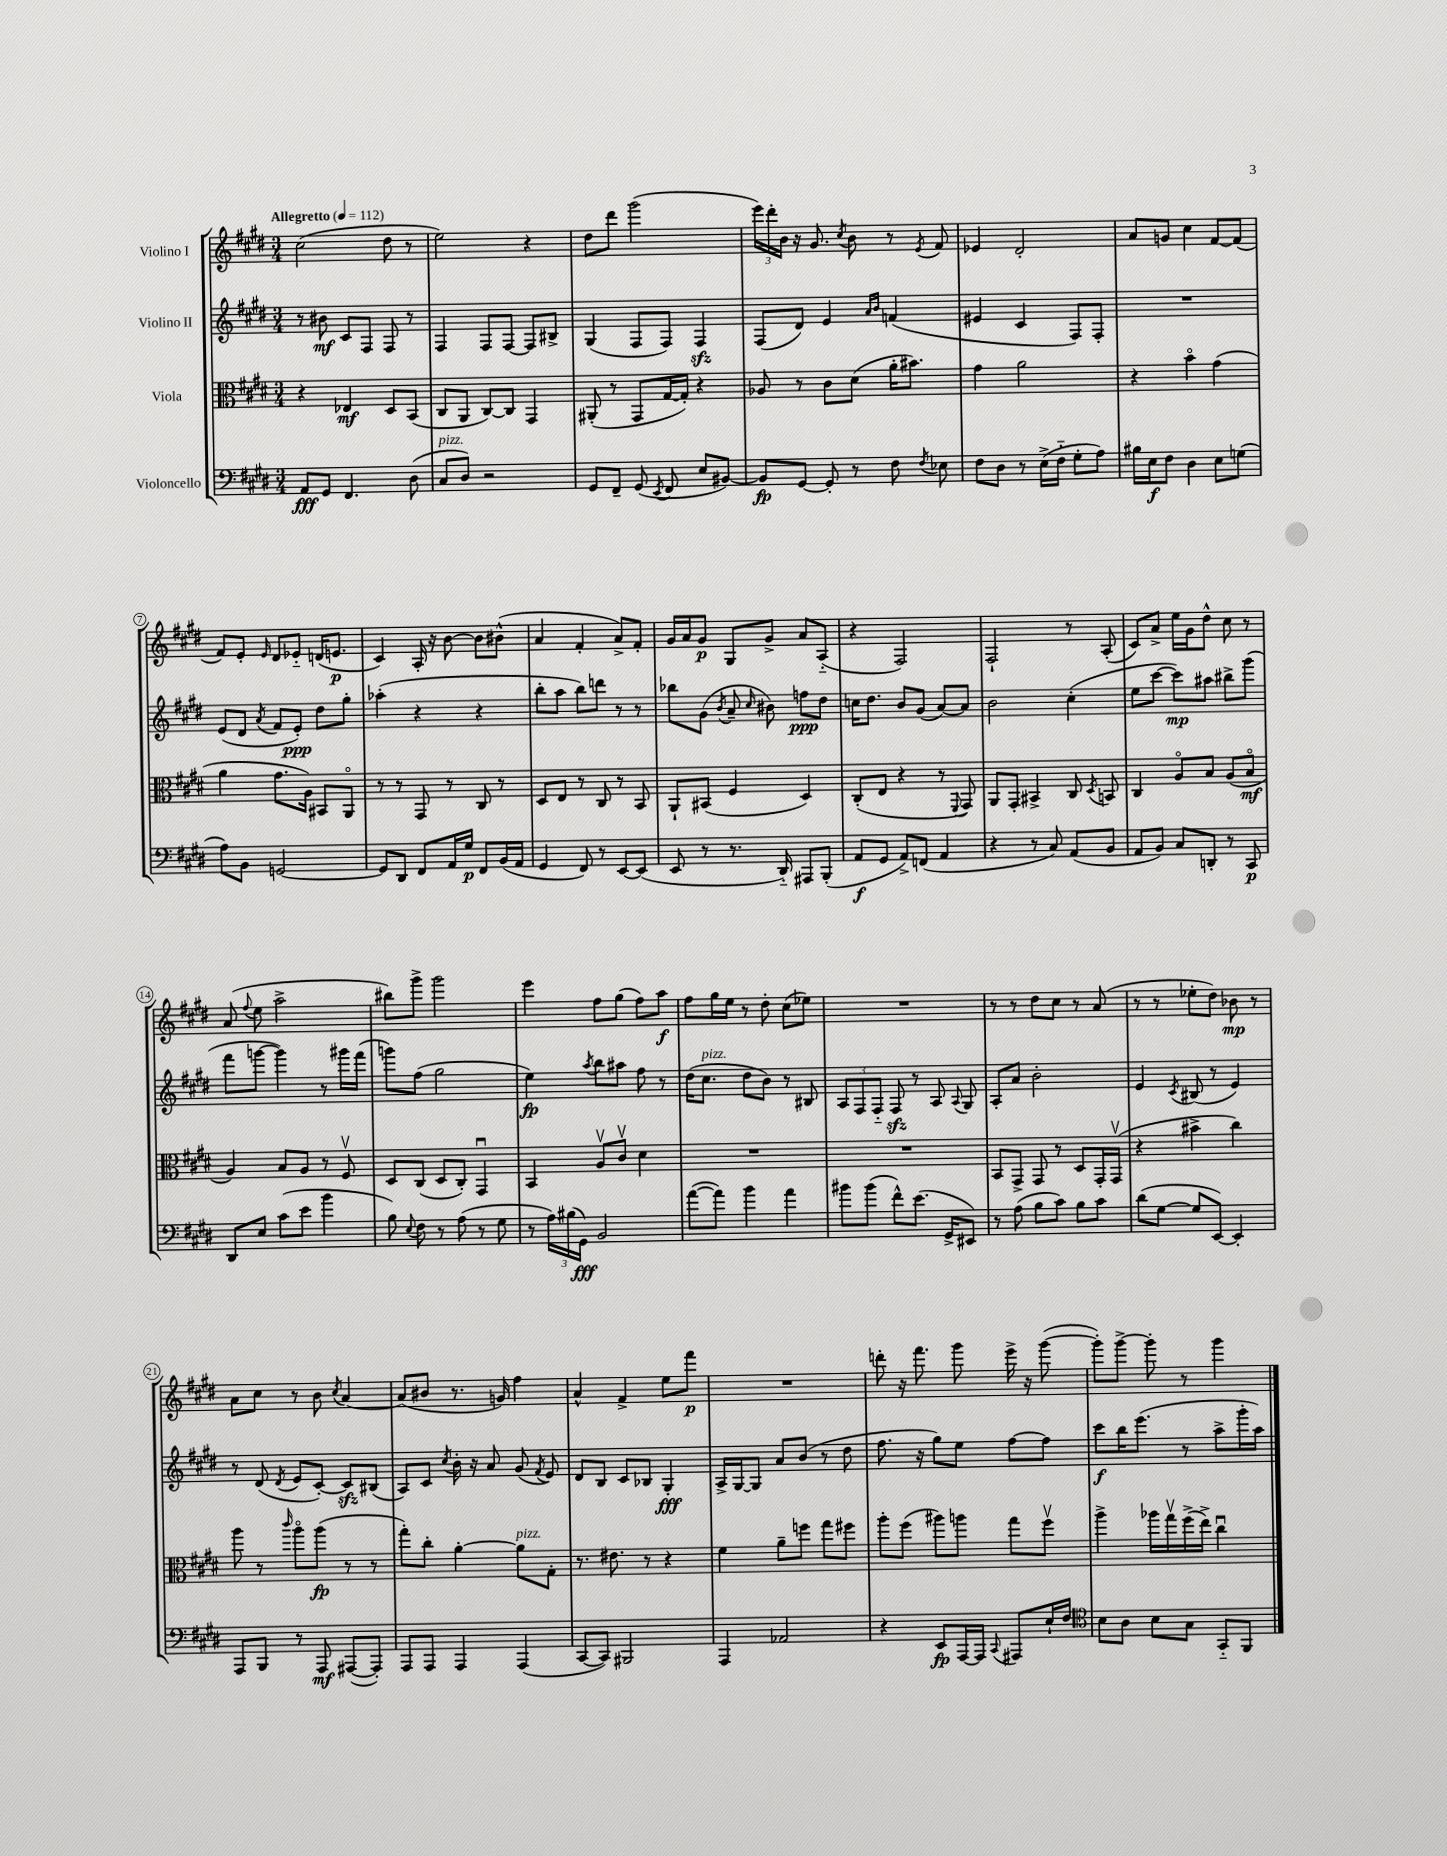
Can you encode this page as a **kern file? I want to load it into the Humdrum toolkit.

**kern	**kern	**kern	**kern
*staff4	*staff3	*staff2	*staff1
*clefF4	*clefC3	*clefG2	*clefG2
*k[f#c#g#d#]	*k[f#c#g#d#]	*k[f#c#g#d#]	*k[f#c#g#d#]
*M3/4	*M3/4	*M3/4	*M3/4
*MM112	*MM112	*MM112	*MM112
8AA/L	4r	8r	(2cc#\
8GG#/J	.	8b#\	.
4.FF#/	4E-/	8c#/L	.
.	.	8F#/J	.
.	8D#/L	8F#/	8dd#\
(8D#\	(8BB/J	8r	8r
=	=	=	=
8C#/L	8C#/L	4F#/	2ee\)
8D#/J)	8AA/J	.	.
2r	[8C#/L)	8F#/L	.
.	8C#/]J	[8F#/J	.
.	4GG#/	8F#/]L	4r
.	.	8B#^/J	.
=	=	=	=
8GG#/L	(8AA#'/	(4G#/	8dd#\L
8FF#~/J	8r	.	8ddd#\J
(8GG#/	8GG#/L	8F#/L	(2ggg#\
8qEE/	.	.	.
8FF#/	[16G#/L	8F#/J)	.
.	16G#'/]JJ)	.	.
8E/L	4r	4F#/	.
[8BB#/J)	.	.	.
=	=	=	=
8BB#/]L	8A-/	(8F#/L	24eee\LL)
.	.	.	24ddd#'\
.	.	.	24b\JJ
[8GG#/J	8r	8d#/J)	16r
.	.	.	8.g#/
8GG#'/]	8c#\L	4e/	.
.	.	.	8qcc#/
8r	(8d#\J	.	8b\
.	.	16qqa/LL	.
.	.	16qqb/JJ	.
8F#\	16a'\LK	(4f/	8r
.	8.b#\J)	.	.
8qF#/	.	.	8qe/
8E-\	.	.	8f#/
=	=	=	=
8F#\L	4g#\	4e#/	4e-/
8D#\J	.	.	.
8r	2a\	4c#/	2d#'/
(16E^\LL	.	.	.
16F#'~\JJ	.	.	.
8G#'\L	.	8F#/L)	.
8A\J)	.	8F#'/J	.
=	=	=	=
16B#\LL	4r	2.r	8a/L
16E\J	.	.	.
8F#\J	.	.	8g/J
4D#\	4bo\	.	4cc#\
8E\L	(4g#\	.	[8f#/L
(8G\J	.	.	(8f#/]J
=	=	=	=
8A\L)	4a\	(8e/L	8f#/L)
8BB\J	.	8d#/J	8e'/J
.	.	8qa/	16qqe/
[2GG/	8.g#\L	8f#/L	8d#/L
.	.	8e'/J)	8e-'~/J
.	16A\Jk)	.	.
.	8BB#/L	8dd#\L	(16d/LK
.	.	.	8.e/J
.	8AAo/J	8gg#'\J	.
=	=	=	=
8GG/]L	8r	(4aa-'\	4c#/)
8DD#/J	8r	.	.
8FF#/L	8GG#/	4r	16A'/
.	.	.	16r
16AA/L	8r	.	[8b\
16G#/JJ	.	.	.
8FF#/L	8C#/	4r	8b\]L
(16BB/L	8r	.	(8b#^^\J
16AA/JJ	.	.	.
=	=	=	=
4GG#/	8D#/L	8bb'\L	4a/
.	8E/J	8aa\J	.
8FF#/)	8r	8bb\L)	4f#'/
8r	8C#/	8ddd\J	.
[8EE/L	8r	8r	8a^/L)
(8EE/]J	8BB/	8r	8f#'/J
=	=	=	=
8EE/	8AA`/L	8bb-\L	16g#/LL
.	.	.	16a/J
8r	(8BB#/J	(8g#\J	8g#/J
.	.	8qb/	.
8.r	4F#/	8a~/	8G#/L
.	.	16qqcc#/	.
.	.	8b#\)	8g#^/J
16DD#'~/)	.	.	.
8AAA#/L	4D#/)	8ff\L	8a/L
(8BBB'/J	.	8dd#\J	(8A'~/J
=	=	=	=
8AA/L	(8C#'/L	16cc\LK	4r
.	.	8.dd#\J	.
8GG#/J	8E/J	.	.
8AA^/L)	4r	8b/L	2F#/)
(8FF/J	.	(8g#/J	.
4AA/	8r	[8a/L)	.
.	8qqFF#/	.	.
.	8GG#/)	8a/]J	.
=	=	=	=
4r	8AA/L	2b\	2F#`/
.	8GG#'/J	.	.
8r	4BB#^/	.	.
8C#/)	.	.	.
(8AA/L	8C#/	(4cc#'\	8r
.	8qD#/	.	.
8BB/J	8BB/	.	(8A'/
=	=	=	=
8AA/L	4C#/	8ee\L	8c#/L)
8BB/J)	.	[8ccc#\J	8a^/J
8C#/L	8Ao/L	8ccc#\]L)	16ee\LL
.	.	.	16g#\J
8DD'/J	8B/J	8aa#\J	8dd#^^\J
8r	(8A/L	8bb#^\L	8cc#\
8CC#/	8Bo/J	(8ggg#\J	8r
=	=	=	=
8DD#/L	4A/)	8fff#\L	(8a/
.	.	.	8qqff#/
8E/J	.	[8ggg\J	8ee\
(8c#\L	8B/L	4ggg\])	2aa^\
8e\J	8A/J	.	.
4b\	8r	8r	.
.	8F#v/	16ggg#\LL	.
.	.	(16fff#\JJ	.
=	=	=	=
8B\)	8D#/L	8ggg\L)	8bb#\L)
8qqE/	.	.	.
8F#\	(8C#/J	(8ff#\J	8ggg#^\J
8r	8D#/L	2gg#\	2ggg#\
(8A\	8C#'/J)	.	.
8r	4GG#u/	.	.
8G#\	.	.	.
=	=	=	=
8r	4BB/	4ee\)	4eee\
24A\LL)	.	.	.
(24B#\	.	.	.
24GG#\JJ)	.	.	.
.	.	8qaa/	.
2BB/	8Av/L	8bb\L	8ff#\L
.	8c#v/J	8aa#\J	(8gg#\J
.	4d#\	8ff#\	8ff#\L)
.	.	8r	8aa\J
=	=	=	=
([8a\L	2.r	(16dd#\LK	8ff#\L
.	.	8.cc#\J	.
8a\]J)	.	.	16gg#\L
.	.	.	16ee\JJ
4b\	.	8dd#\L	8r
.	.	8b\J)	8dd#'\
4a\	.	8r	(8cc#\L
.	.	8B#/	8ee-\J)
=	=	=	=
8b#\L	2.r	12A/L	2.r
.	.	12F#/	.
(8b#\J	.	.	.
.	.	12F#'~/J	.
8f#^^\L)	.	8F#/	.
(8.e\J	.	8r	.
.	.	8A/	.
16GG#^/LK	.	.	.
.	.	8qqA/	.
8EE#/J)	.	8G#/	.
=	=	=	=
8r	8BB/L	8A'/L	8r
(8A\	8GG#^/J	8a/J	8r
8B\L	8GG#/	2b'\	8dd#\L
8c#\J)	8r	.	8cc#\J
8B\L	8D#/L	.	8r
8c#\J	16GG#'/L	.	(8a/
.	(16GG#v/JJ	.	.
=	=	=	=
(8d#\L	4r	4e/	8r
[8G#\J	.	.	8r
.	.	8qc#/	.
8G#/]L	4b#^\	(8B#/	8ee-'\L
[8EE/J)	.	8r	8dd#\J)
4EE'/]	4cc#\)	4e/)	8b-\
.	.	.	8r
=	=	=	=
8AAA/L	8aa\	8r	8a\L
8BBB/J	8r	(8d#/	8cc#\J
.	16qqccc#/	8qd#/	.
8r	8aao\L	8e/L	8r
8AAA/	(8aa\J	[8c#'/J)	8b\
.	.	.	8qcc#/
([8AAA#/L	8r	8c#/]L	[4a/
8AAA#'/]J)	8r	(8B#/J	.
=	=	=	=
8AAA/L	8gg#'\L)	8A/L)	(8a/]L
8AAA/J	8cc#'\J	8c#/J	8b#/J
.	.	8qcc#/	.
4AAA/	[4a'\	16b'\	8.r
.	.	16r	.
.	.	8a/	.
.	.	.	16g/)
(4AAA/	8a\]L	(8g#/	4ff#\
.	.	8qf#/	.
.	8G#'\J	8e/)	.
=	=	=	=
[8CC#/L	8.r	8d#/L	4a^^/
8CC#/]J)	.	8B/J	.
.	8.e#\	.	.
2BBB#/	.	8c#/L	4f#^/
.	8r	8B-/J	.
.	4r	4G#'/	8ee\L
.	.	.	8fff#\J
=	=	=	=
4AAA/	4f#\	16A^/LL	2.r
.	.	[16G#/J	.
.	.	8G#/]J	.
2AA-/	8a~\L	8a/L	.
.	8ff\J	(8b/J	.
.	8gg#\L	8r	.
.	8ff#\J	8dd#\	.
=	=	=	=
4r	8aa'\L	8.ff#\	8ddd'\
.	(8ff#\J	.	16r
.	.	16r	8.fff#\
8EE/L	8aa#\L)	8gg#\L)	.
[16AAA/L	8aa\J	8ee\J	8ggg#\
16AAA/]JJ	.	.	.
8qqCC#/	.	.	.
8AAA#/L	8gg#\L	[8ff#\L	16eee^\
.	.	.	16r
16E`/L	8ff#v\J	8ff#\]J	([8ggg#\
16F#/JJ	.	.	.
=	=	=	=
*clefC4	*	*	*
8B\L	4aa^\	8ccc#\L	8ggg#'\]L)
8A\J	.	16bb\K	[8ggg#^\J
.	.	(8.eee\J	.
8B\L	16aa-\LL	.	8ggg#'\]
.	16gg#v\	.	.
8G#\J	(16ff#^\	8r	8r
.	16ee^\JJ)	.	.
8GG#'~/L	4cc#u\	8aa^\L	4ggg#\
8FF#/J	.	16ggg#'\L	.
.	.	16aa\JJ)	.
==	==	==	==
*-	*-	*-	*-
